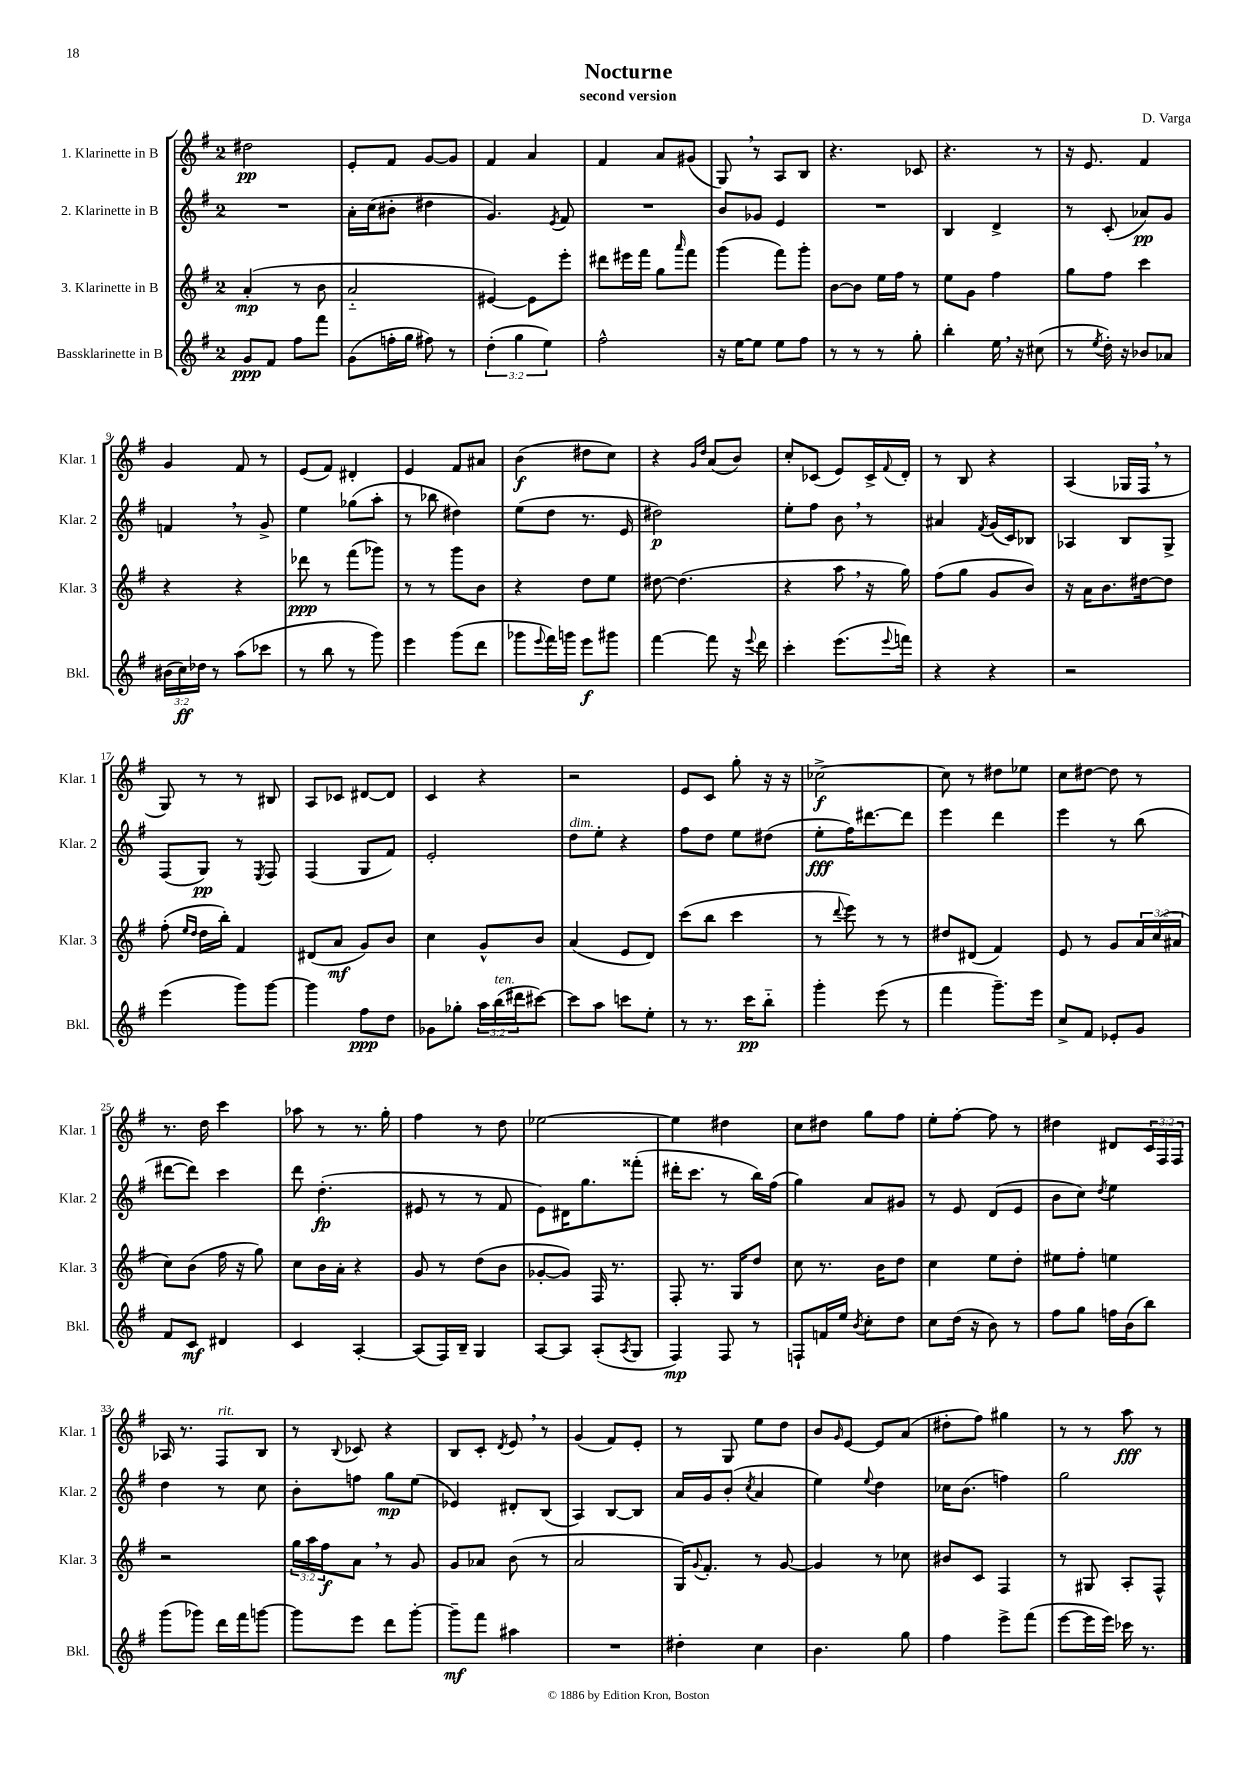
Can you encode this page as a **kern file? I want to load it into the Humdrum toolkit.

**kern	**dynam	**kern	**dynam	**kern	**dynam	**kern	**dynam
*part4	*part4	*part3	*part3	*part2	*part2	*part1	*part1
*staff4	*staff4	*staff3	*staff3	*staff2	*staff2	*staff1	*staff1
*I"Bassklarinette in B	*	*I"3. Klarinette in B	*	*I"2. Klarinette in B	*	*I"1. Klarinette in B	*
*I'Bkl.	*	*I'Klar. 3	*	*I'Klar. 2	*	*I'Klar. 1	*
*clefG2	*	*clefG2	*	*clefG2	*	*clefG2	*
*k[f#]	*	*k[f#]	*	*k[f#]	*	*k[f#]	*
*M2/4	*	*M2/4	*	*M2/4	*	*M2/4	*
=1	=1	=1	=1	=1	=1	=1	=1
8g/L	ppp	(4a'/	mp	2r	.	2dd#X\	pp
8f#/J	.	.	.	.	.	.	.
8ff#\L	.	8r	.	.	.	.	.
8fff#\J	.	8b\	.	.	.	.	.
=2	=2	=2	=2	=2	=2	=2	=2
(8g\L	.	2a/	.	16a'\LL	.	8e'/L	.
.	.	.	.	(16cc\J	.	.	.
16ffn'\L	.	.	.	8b#X'\J	.	8f#/J	.
16gg\JJ	.	.	.	.	.	.	.
8ff#X\)	.	.	.	4dd#X\	.	[8g/L	.
8r	.	.	.	.	.	8g/J]	.
=3	=3	=3	=3	=3	=3	=3	=3
(6dd'\	.	[4e#X/)	.	4.g/)	.	4f#/	.
6gg\	.	.	.	.	.	.	.
.	.	8e#\L]	.	.	.	4a/	.
6ee\)	.	.	.	.	.	.	.
.	.	.	.	8qe/	.	.	.
.	.	8eee'\J	.	8f#/	.	.	.
=4	=4	=4	=4	=4	=4	=4	=4
2ff#^^\	.	8ddd#X\L	.	2r	.	4f#/	.
.	.	16eee#X\L	.	.	.	.	.
.	.	16fff#\JJ	.	.	.	.	.
.	.	8gg\L	.	.	.	8a/L	.
.	.	16qqaaa/	.	.	.	.	.
.	.	8fff#\J	.	.	.	(8g#X/J	.
=5	=5	=5	=5	=5	=5	=5	=5
16r	.	(4ggg\	.	8b/L	.	8G,/)	.
[16ee\KL	.	.	.	.	.	.	.
8ee\J]	.	.	.	8g-X/J	.	8r	.
8ee\L	.	8fff#\L)	.	4e/	.	8A/L	.
8ff#\J	.	8ggg'\J	.	.	.	8B/J	.
=6	=6	=6	=6	=6	=6	=6	=6
8r	.	[8b\L	.	2r	.	4.r	.
8r	.	8b\J]	.	.	.	.	.
8r	.	16ee\LL	.	.	.	.	.
.	.	16ff#\JJ	.	.	.	.	.
8gg'\	.	8r	.	.	.	8c-X/	.
=7	=7	=7	=7	=7	=7	=7	=7
4bb'\	.	8ee\L	.	4B/	.	4.r	.
.	.	8g\J	.	.	.	.	.
16ee,\	.	4ff#\	.	4d^/	.	.	.
16r	.	.	.	.	.	.	.
(8cc#X\	.	.	.	.	.	8r	.
=8	=8	=8	=8	=8	=8	=8	=8
8r	.	8gg\L	.	8r	.	16r	.
.	.	.	.	.	.	8.e/	.
8qee/	.	.	.	.	.	.	.
16dd'\)	.	8ff#\J	.	(8c'/	.	.	.
16r	.	.	.	.	.	.	.
8b-X/L	.	4ccc\	.	8a-X/L)	pp	4f#/	.
8a-X/J	.	.	.	8g/J	.	.	.
!!LO:LB:g=z
=9	=9	=9	=9	=9	=9	=9	=9
(24b#X\LL	.	4r	.	4fn,/	.	4g/	.
24cc\)	ff	.	.	.	.	.	.
24dd-X\JJ	.	.	.	.	.	.	.
8r	.	.	.	.	.	.	.
(8aa\L	.	4r	.	8r	.	8f#/	.
8ccc-X\J	.	.	.	8g^/	.	8r	.
=10	=10	=10	=10	=10	=10	=10	=10
8r	.	8ddd-X\	ppp	4ee\	.	(8e/L	.
8bb\	.	8r	.	.	.	8f#/J)	.
8r	.	(8fff#\L	.	(8gg-X\L	.	4d#X'/	.
8ggg\)	.	8ggg-X\J)	.	8aa'\J	.	.	.
=11	=11	=11	=11	=11	=11	=11	=11
4eee\	.	8r	.	8r	.	4e/	.
.	.	8r	.	8bb-X\	.	.	.
(8ggg\L	.	8ggg\L	.	4dd#X\)	.	8f#/L	.
8ddd\J	.	8b\J	.	.	.	8a#X/J	.
=12	=12	=12	=12	=12	=12	=12	=12
8ggg-X\L	.	4r	.	(8ee\L	.	(4b\	f
8qqeee/	.	.	.	.	.	.	.
16fff#\L)	.	.	.	8dd\J	.	.	.
16gggn\JJ	.	.	.	.	.	.	.
8eee\L	f	8dd\L	.	8.r	.	8dd#X\L	.
8ggg#X\J	.	8ee\J	.	.	.	8cc\J)	.
.	.	.	.	16e/	.	.	.
=13	=13	=13	=13	=13	=13	=13	=13
[4fff#\	.	[8dd#X\	.	2dd#X\)	p	4r	.
.	.	(4.dd#\]	.	.	.	.	.
.	.	.	.	.	.	16qqg/LL	.
.	.	.	.	.	.	16qqdd/JJ	.
8fff#\]	.	.	.	.	.	(8a/L	.
16r	.	.	.	.	.	8b/J)	.
8qqeee/	.	.	.	.	.	.	.
16ddd\	.	.	.	.	.	.	.
=14	=14	=14	=14	=14	=14	=14	=14
4ccc'\	.	4r	.	8ee'\L	.	8cc'/L	.
.	.	.	.	8ff#\J	.	(8c-X/J	.
(8.eee\L	.	8aa,\	.	8b,\	.	8e/L)	.
.	.	16r	.	8r	.	16c-^/L	.
8qqeee/	.	.	.	.	.	8qqf#/	.
16fffn\Jk)	.	16gg\)	.	.	.	16d'/JJ	.
=15	=15	=15	=15	=15	=15	=15	=15
4r	.	(8ff#\L	.	4a#X/	.	8r	.
.	.	8gg\J	.	.	.	8B/	.
.	.	.	.	8qf#/	.	.	.
4r	.	8g/L	.	(16g/LL	.	4r	.
.	.	.	.	16c/J)	.	.	.
.	.	8b/J)	.	8B-X/J	.	.	.
=16	=16	=16	=16	=16	=16	=16	=16
2r	.	16r	.	4A-X/	.	(4A/	.
.	.	16a\KL	.	.	.	.	.
.	.	8.b\	.	.	.	.	.
.	.	.	.	8B/L	.	16G-X/LL	.
.	.	[16dd#X\k	.	.	.	16F#,/JJ	.
.	.	8dd#\J]	.	8G^/J	.	8r	.
!!LO:LB:g=z
=17	=17	=17	=17	=17	=17	=17	=17
(4eee\	.	(8ff#'\	.	(8F#/L	.	8G/)	.
.	.	16qqee/LL	.	.	.	.	.
.	.	16qqdd/JJ	.	.	.	.	.
.	.	16dd\LL	.	8G/J)	pp	8r	.
.	.	16bb'\JJ)	.	.	.	.	.
8ggg\L)	.	4f#/	.	8r	.	8r	.
.	.	.	.	8qE/	.	.	.
[8ggg\J	.	.	.	8F#/	.	8B#X/	.
=18	=18	=18	=18	=18	=18	=18	=18
4ggg\]	.	(8d#X/L	.	(4F#/	.	8A/L	.
.	.	8a/J	mf	.	.	8c-X/J	.
8ff#\L	ppp	8g/L)	.	8G/L	.	[8d#X/L	.
8dd\J	.	8b/J	.	8f#/J)	.	8d#/J]	.
=19	=19	=19	=19	=19	=19	=19	=19
8g-X\L	.	4cc\	.	2e'/	.	4c/	.
8gg-X'\J	.	.	.	.	.	.	.
24aa\LL	.	8g^^/L	.	.	.	4r	.
!LO:TX:a:i:t=ten.	!	!	!	!	!	!	!
(24bb\	.	.	.	.	.	.	.
24ddd#X\J	.	.	.	.	.	.	.
[8ccc#X\J)	.	8b/J	.	.	.	.	.
=20	=20	=20	=20	=20	=20	=20	=20
!	!	!	!	!LO:TX:a:i:t=dim.	!	!	!
8ccc#\L]	.	(4a/	.	8dd\L	.	2r	.
8aa\J	.	.	.	8ee'\J	.	.	.
8cccn\L	.	8e/L	.	4r	.	.	.
8ee'\J	.	8d/J)	.	.	.	.	.
=21	=21	=21	=21	=21	=21	=21	=21
8r	.	(8ccc\L	.	8ff#\L	.	8e/L	.
8.r	.	8bb\J	.	8dd\J	.	8c/J	.
.	.	4ccc\	.	8ee\L	.	8gg'\	.
16ccc\KL	pp	.	.	.	.	.	.
8bb\J	.	.	.	(8dd#X\J	.	16r	.
.	.	.	.	.	.	16r	.
=22	=22	=22	=22	=22	=22	=22	=22
4ggg'\	.	8r	.	8ee'\L	fff	[2cc-X^\	f
.	.	8qqddd/	.	.	.	.	.
.	.	8eee\)	.	16ff#\K)	.	.	.
.	.	.	.	[8.ddd#X\	.	.	.
(8eee\	.	8r	.	.	.	.	.
8r	.	8r	.	8ddd#\J]	.	.	.
=23	=23	=23	=23	=23	=23	=23	=23
4fff#\	.	8dd#X/L	.	4eee\	.	8cc-\]	.
.	.	(8d#X/J	.	.	.	8r	.
8.ggg~\L)	.	4f#/)	.	4ddd\	.	8dd#X\L	.
.	.	.	.	.	.	8ee-X\J	.
16eee\Jk	.	.	.	.	.	.	.
=24	=24	=24	=24	=24	=24	=24	=24
8cc^/L	.	8e/	.	4eee\	.	8cc\L	.
8f#/J	.	8r	.	.	.	[8dd#X\J	.
8e-X'/L	.	8g/L	.	8r	.	8dd#\]	.
8g/J	.	24a/L	.	(8bb\	.	8r	.
.	.	(24cc/	.	.	.	.	.
.	.	24a#X/JJ	.	.	.	.	.
!!LO:LB:g=z
=25	=25	=25	=25	=25	=25	=25	=25
8f#/L	.	8cc\L)	.	[8ddd#X\L	.	8.r	.
8c/J	mf	(8b\J	.	8ddd#\J])	.	.	.
.	.	.	.	.	.	16dd\	.
4d#X/	.	16ff#\	.	4ccc\	.	4ccc\	.
.	.	16r	.	.	.	.	.
.	.	8gg\)	.	.	.	.	.
=26	=26	=26	=26	=26	=26	=26	=26
4c/	.	8cc\L	.	8ddd\	.	8aa-X\	.
.	.	16b\L	.	(4.dd'\	fp	8r	.
.	.	16a'\JJ	.	.	.	.	.
[4A'/	.	4r	.	.	.	8.r	.
.	.	.	.	.	.	16gg'\	.
=27	=27	=27	=27	=27	=27	=27	=27
(8A/L]	.	8g/	.	8e#X/	.	4ff#\	.
16F#/L)	.	8r	.	8r	.	.	.
16B~/JJ	.	.	.	.	.	.	.
4G/	.	(8dd\L	.	8r	.	8r	.
.	.	8b\J	.	8f#/	.	8dd\	.
=28	=28	=28	=28	=28	=28	=28	=28
[8A/L	.	[8g-X'/L	.	8e\L)	.	[2ee-X\	.
8A/J]	.	8g-/J])	.	16d#X\K	.	.	.
.	.	.	.	8.gg\	.	.	.
(8A'/L	.	16F#/	.	.	.	.	.
.	.	8.r	.	.	.	.	.
8qA/	.	.	.	.	.	.	.
8G/J	.	.	.	(8fff##X'\J	.	.	.
=29	=29	=29	=29	=29	=29	=29	=29
4F#/)	mp	8F#'/	.	16ddd#X'\KL	.	4ee-\]	.
.	.	.	.	8.ccc\J	.	.	.
.	.	8.r	.	.	.	.	.
8F#/	.	.	.	8r	.	4dd#X\	.
.	.	16G/KL	.	.	.	.	.
8r	.	8dd/J	.	16bb\LL)	.	.	.
.	.	.	.	(16ff#\JJ	.	.	.
=30	=30	=30	=30	=30	=30	=30	=30
8Fn`/L	.	8cc\	.	4gg\)	.	8cc\L	.
16fn/L	.	8.r	.	.	.	8dd#X\J	.
16ee/JJ	.	.	.	.	.	.	.
8qb/	.	.	.	.	.	.	.
8cc'\L	.	.	.	8a/L	.	8gg\L	.
.	.	16b\KL	.	.	.	.	.
8dd\J	.	8dd\J	.	8g#X/J	.	8ff#\J	.
=31	=31	=31	=31	=31	=31	=31	=31
8cc\L	.	4cc\	.	8r	.	8ee'\L	.
(16dd\Jk	.	.	.	8e/	.	[8ff#'\J	.
16r	.	.	.	.	.	.	.
8b\)	.	8ee\L	.	(8d/L	.	8ff#\]	.
8r	.	8dd'\J	.	8e/J	.	8r	.
=32	=32	=32	=32	=32	=32	=32	=32
8ff#\L	.	8ee#X\L	.	8b\L	.	4dd#X\	.
8gg\J	.	8ff#'\J	.	8cc\J)	.	.	.
.	.	.	.	8qdd/	.	.	.
16ffn\LL	.	4een\	.	4ee\	.	8d#X/L	.
(16b\J	.	.	.	.	.	.	.
8bb\J)	.	.	.	.	.	24c/L	.
.	.	.	.	.	.	24F#/	.
.	.	.	.	.	.	24F#/JJ	.
!!LO:LB:g=z
=33	=33	=33	=33	=33	=33	=33	=33
(8ggg\L	.	2r	.	4dd\	.	16A-X/	.
.	.	.	.	.	.	8.r	.
8ggg-X\J)	.	.	.	.	.	.	.
!	!	!	!	!	!	!LO:TX:a:i:t=rit.	!
16ddd\LL	.	.	.	8r	.	8F#/L	.
16fff#\J	.	.	.	.	.	.	.
[8gggn\J	.	.	.	8cc\	.	8B/J	.
=34	=34	=34	=34	=34	=34	=34	=34
8ggg\L]	.	24gg\LL	.	8b'\L	.	8r	.
.	.	24aa\	.	.	.	.	.
.	.	24ff#\J	f	.	.	.	.
.	.	.	.	.	.	8qqB/	.
8eee\J	.	8a,\J	.	8ffn\J	.	8c-X/	.
8ddd\L	.	8r	.	8gg\L	mp	4r	.
[8ggg'\J	.	8g/	.	(8ee\J	.	.	.
=35	=35	=35	=35	=35	=35	=35	=35
8ggg~\L]	mf	8g/L	.	4e-X/)	.	8B/L	.
8fff#\J	.	8a-X/J	.	.	.	8c'/J	.
.	.	.	.	.	.	8qd/	.
4aa#X\	.	(8b\	.	8d#X'/L	.	8e,/	.
.	.	8r	.	(8B/J	.	8r	.
=36	=36	=36	=36	=36	=36	=36	=36
2r	.	2a/	.	4A/)	.	(4g/	.
.	.	.	.	[8B/L	.	8f#/L)	.
.	.	.	.	8B/J]	.	8e'/J	.
=37	=37	=37	=37	=37	=37	=37	=37
4dd#X'\	.	16G/KL)	.	16a/LL	.	8r	.
.	.	8qqg/	.	.	.	.	.
.	.	8.f#'/J	.	16g/J	.	.	.
.	.	.	.	(8b'/J	.	8G/	.
.	.	.	.	8qcc/	.	.	.
4cc\	.	8r	.	4a/	.	8ee\L	.
.	.	[8g/	.	.	.	8dd\J	.
=38	=38	=38	=38	=38	=38	=38	=38
4.b\	.	4g/]	.	4ee\)	.	8b/L	.
.	.	.	.	.	.	16qqg/	.
.	.	.	.	.	.	[8e/J	.
.	.	.	.	8qqee/	.	.	.
.	.	8r	.	4dd\	.	8e/L]	.
8gg\	.	8cc-X\	.	.	.	(8a/J	.
=39	=39	=39	=39	=39	=39	=39	=39
4ff#\	.	8b#X/L	.	16cc-X\KL	.	8dd#X'\L	.
.	.	.	.	(8.b\J	.	.	.
.	.	8c/J	.	.	.	8ff#\J)	.
8eee^\L	.	4F#/	.	4ffn\)	.	4gg#X\	.
(8fff#\J	.	.	.	.	.	.	.
=40	=40	=40	=40	=40	=40	=40	=40
[8eee\L	.	8r	.	2gg\	.	8r	.
16eee\L]	.	8G#X/	.	.	.	8r	.
16eee\JJ)	.	.	.	.	.	.	.
16ccc-X\	.	8A'/L	.	.	.	8aa\	fff
8.r	.	.	.	.	.	.	.
.	.	8F#^^/J	.	.	.	8r	.
==	==	==	==	==	==	==	==
*-	*-	*-	*-	*-	*-	*-	*-
